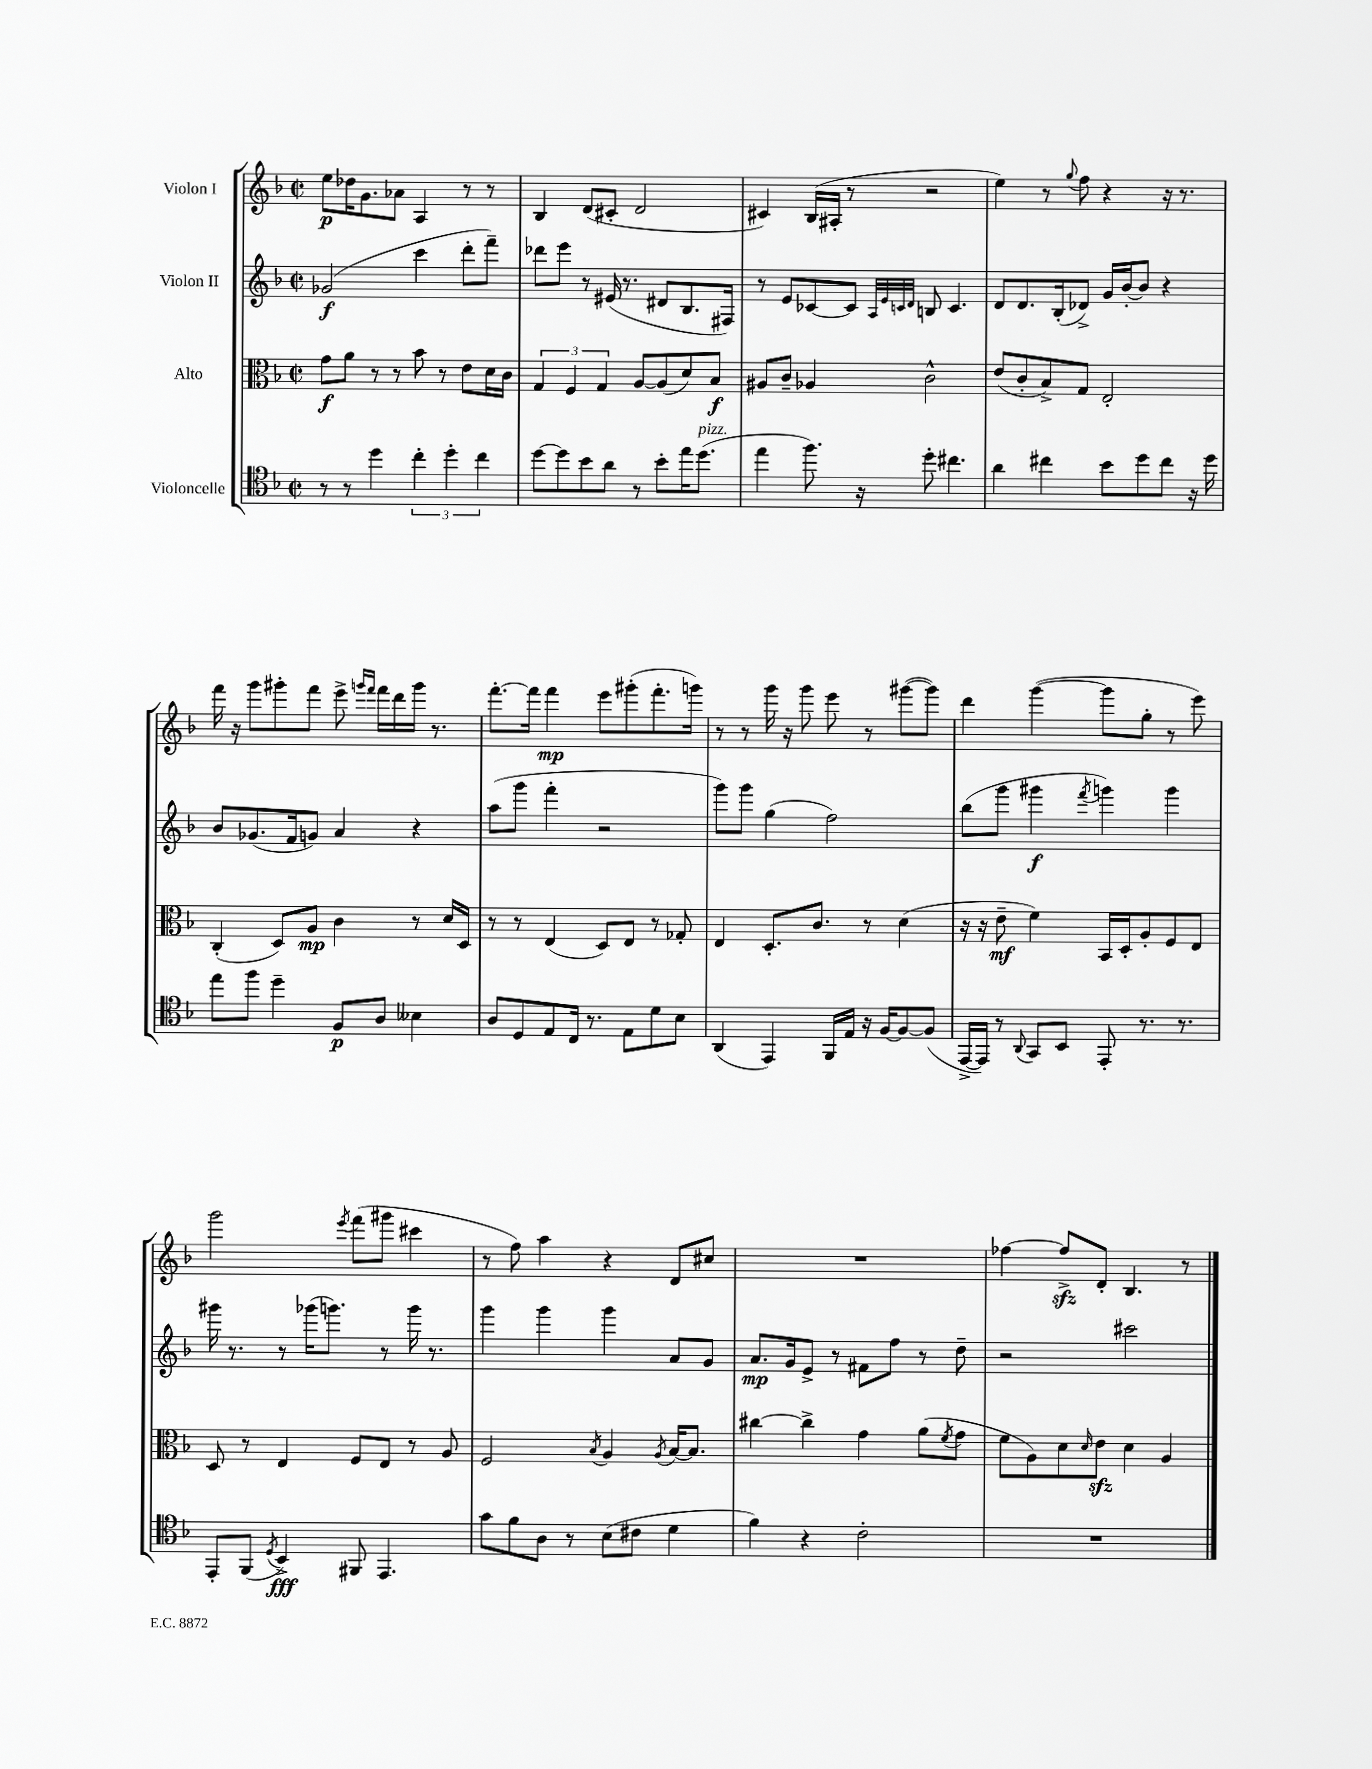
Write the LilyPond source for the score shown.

<<
\new StaffGroup <<
\new Staff = "s0" \with { instrumentName = "Violon I" } {
    \clef treble \key f \major \defaultTimeSignature \time 2/2
    e''8\p des''16 g'8. aes'8 a4 r8 r8 |
    bes4 d'8( cis'8-. d'2 |
    cis'4) bes16( ais16-. r8 r2 |
    e''4) r8 \appoggiatura { g''8 } f''8 r4 r16 r8. |
    f'''16 r16 g'''8 gis'''8-. f'''8 e'''8-> \grace { g'''16 f'''16 } f'''16 d'''16 g'''16 r8. |
    f'''8.~-. f'''16 f'''4\mp e'''8 gis'''8-.( f'''8.-. g'''16) |
    r8 r8 g'''16 r16 g'''8 e'''8 r8 gis'''8~( gis'''8) |
    d'''4 g'''4~( g'''8 g''8-. r8 e'''8) |
    g'''2 \acciaccatura { e'''8 } f'''8( gis'''8 cis'''4 |
    r8 f''8) a''4 r4 d'8 cis''8 |
    R1 |
    fes''4~ fes''8->\sfz d'8-. bes4. r8 \bar "|." |
}
\new Staff = "s1" \with { instrumentName = "Violon II" } {
    \clef treble \key f \major \defaultTimeSignature \time 2/2
    ges'2\f( c'''4 d'''8-. f'''8--) |
    des'''8 e'''8 r8 eis'16( r8. dis'8 bes8. fis16) |
    r8 e'8 ces'8~ ces'8 \grace { a32 e'32 c'32 d'32 } b8 c'4. |
    d'8 d'8. bes16-.( des'8->) g'16 bes'16~-. bes'8 r4 |
    bes'8 ges'8.( f'16 g'8) a'4 r4 |
    a''8( g'''8 f'''4-. r2 |
    g'''8) g'''8 g''4( f''2) |
    bes''8( g'''8 gis'''4\f \acciaccatura { f'''8 } g'''4) g'''4 |
    gis'''16 r8. r8 ges'''16( g'''8.) r8 g'''16 r8. |
    g'''4 g'''4 g'''4 a'8 g'8 |
    a'8.\mp g'16 e'8-> r8 fis'8 f''8 r8 d''8-- |
    r2 cis'''2 \bar "|." |
}
\new Staff = "s2" \with { instrumentName = "Alto" } {
    \clef alto \key f \major \defaultTimeSignature \time 2/2
    g'8\f a'8 r8 r8 bes'8 r8 e'8 d'16 c'16 |
    \tuplet 3/2 { g4 f4 g4 } a8~ a8( d'8) bes8\f |
    ais8 c'8-- aes4 c'2-^ |
    e'8( c'8-. bes8->) g8 e2-. |
    c4-.( d8) a8\mp c'4 r8 d'16 d16 |
    r8 r8 e4( d8) e8 r8 ges8-. |
    e4 d8.-. c'8. r8 d'4( |
    r16 r16 e'8--\mf f'4) bes,16 d16-. a8-. f8 e8 |
    d8 r8 e4 f8 e8 r8 a8 |
    f2 \acciaccatura { bes8 } a4 \acciaccatura { a8 } bes16~ bes8. |
    cis''4~ cis''4-> g'4 a'8( \acciaccatura { f'8 } g'8 |
    f'8 a8) d'8 \grace { d'16 } e'8\sfz d'4 a4 \bar "|." |
}
\new Staff = "s3" \with { instrumentName = "Violoncelle" } {
    \clef tenor \key f \major \defaultTimeSignature \time 2/2
    r8 r8 d''4 \tuplet 3/2 { c''4-. d''4-. c''4 } |
    d''8~ d''8 bes'8 a'8 r8 bes'8-. e''16 d''8.^\markup { \italic "pizz." }( |
    e''4 f''8.) r16 d''8-. cis''4. |
    a'4 cis''4 bes'8 d''8 cis''8 r16 d''16 |
    e''8 f''8 d''4-- f8\p a8 beses4 |
    a8 d8 e8 c16 r8. e8 d'8 bes8 |
    a,4( e,4) f,16 e16 r16 f16~ f8~ f8( |
    e,16~-> e,16) r8 \appoggiatura { a,8 } g,8 bes,8 e,8-. r8. r8. |
    e,8-. f,8( \acciaccatura { d8 } bes,4->\fff) fis,8 e,4. |
    g'8 f'8 a8 r8 bes8( cis'8 d'4 |
    f'4) r4 c'2-. |
    R1 \bar "|." |
}
>>
>>
\layout { \context { \Score \remove "Bar_number_engraver" } }
